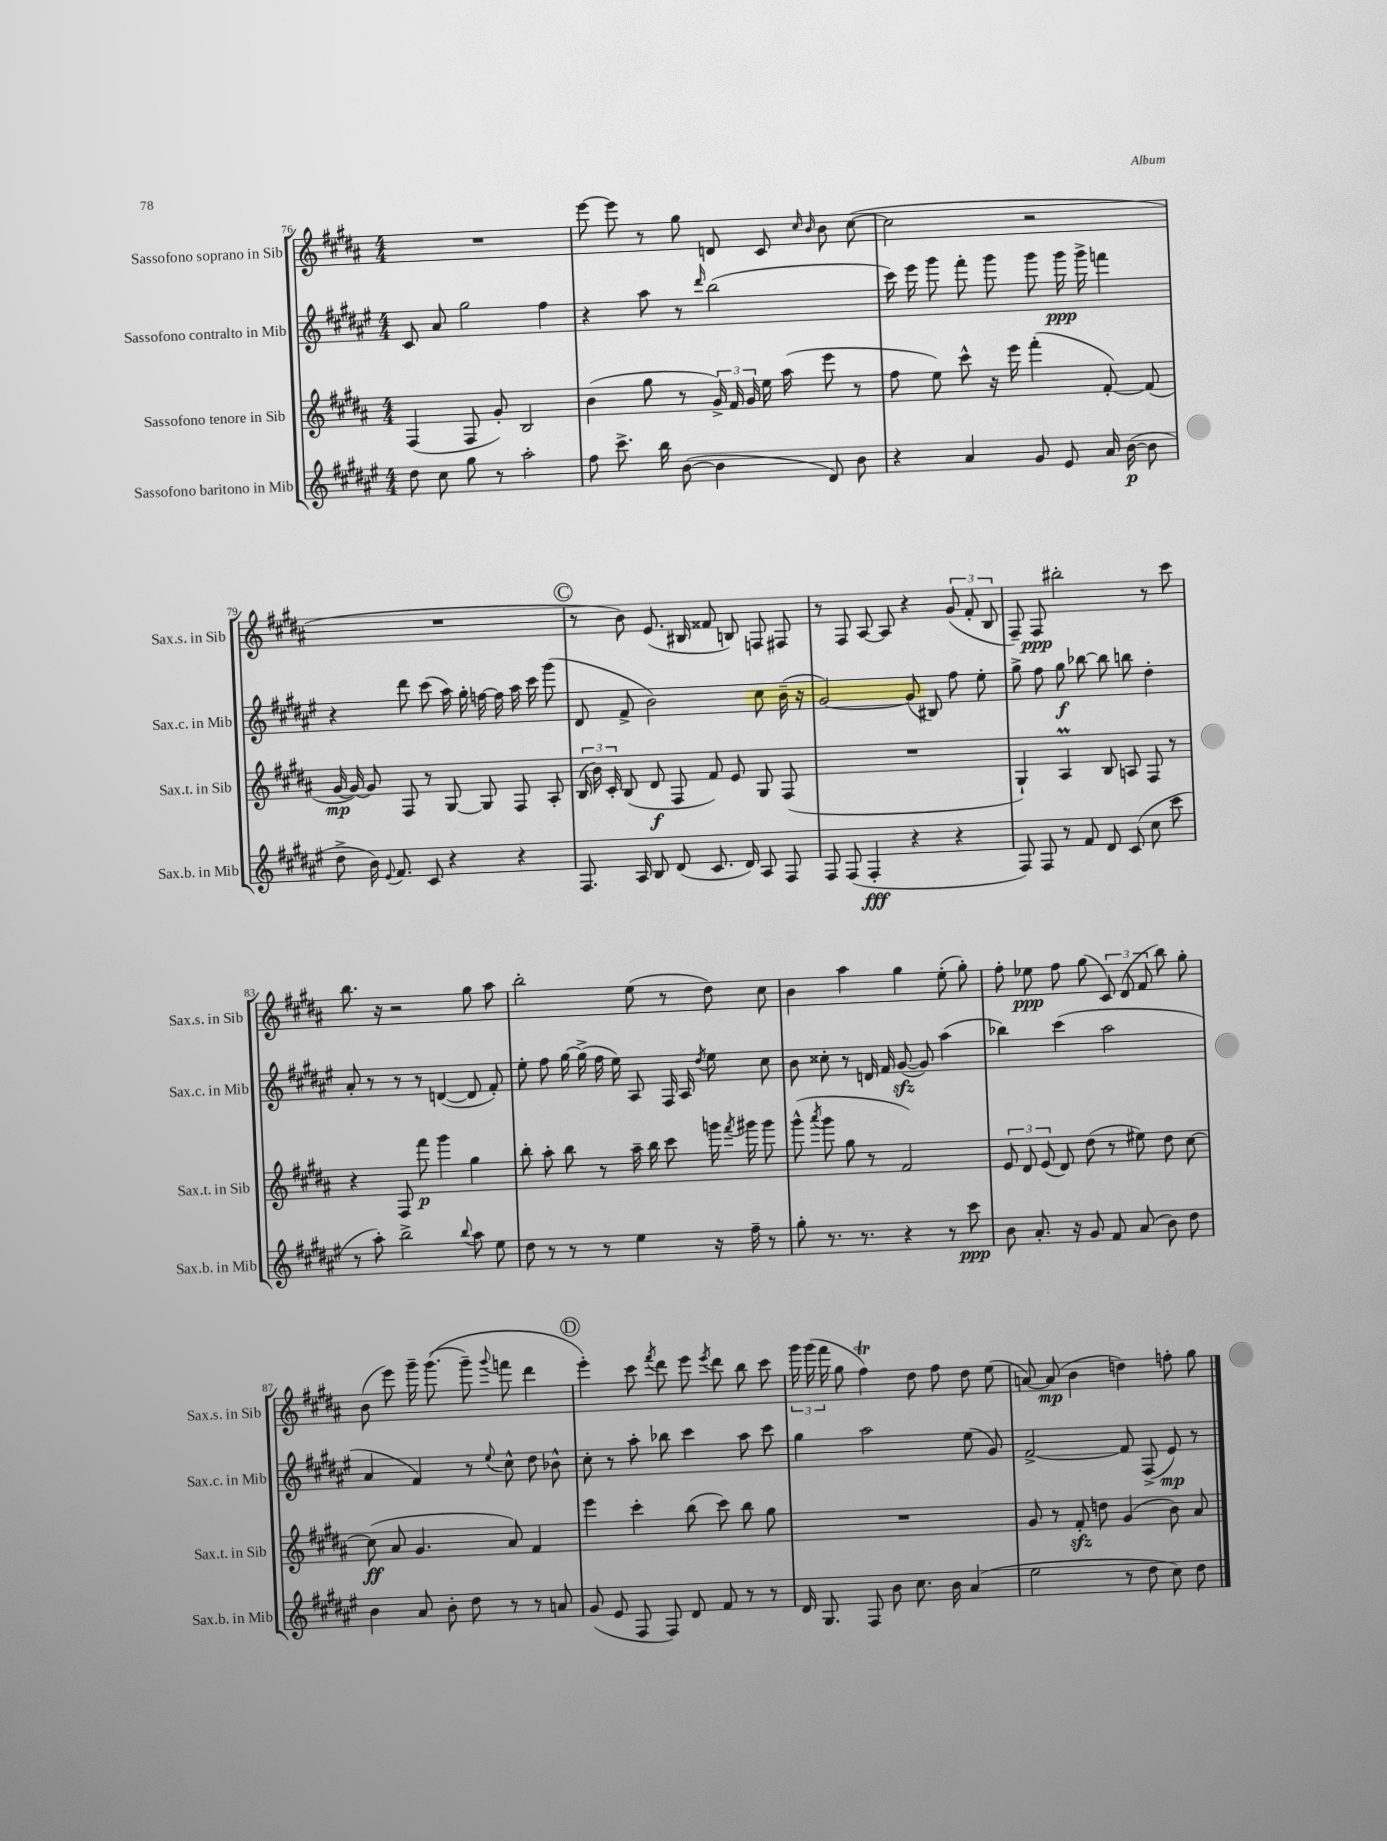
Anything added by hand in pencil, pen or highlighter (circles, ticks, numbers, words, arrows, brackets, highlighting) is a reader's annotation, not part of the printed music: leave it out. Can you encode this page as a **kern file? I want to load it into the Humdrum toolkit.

**kern	**dynam	**kern	**dynam	**kern	**dynam	**kern	**dynam
*part4	*part4	*part3	*part3	*part2	*part2	*part1	*part1
*staff4	*staff4	*staff3	*staff3	*staff2	*staff2	*staff1	*staff1
*I"Sassofono baritono in Mib	*	*I"Sassofono tenore in Sib	*	*I"Sassofono contralto in Mib	*	*I"Sassofono soprano in Sib	*
*I'Sax.b. in Mib	*	*I'Sax.t. in Sib	*	*I'Sax.c. in Mib	*	*I'Sax.s. in Sib	*
*clefG2	*	*clefG2	*	*clefG2	*	*clefG2	*
*k[f#c#g#d#a#e#]	*	*k[f#c#g#d#a#]	*	*k[f#c#g#d#a#e#]	*	*k[f#c#g#d#a#]	*
*M4/4	*	*M4/4	*	*M4/4	*	*M4/4	*
=76	=76	=76	=76	=76	=76	=76	=76
8dd#\	.	(4F#/	.	8c#/	.	1r	.
8cc#\	.	.	.	8a#/	.	.	.
8gg#\	.	8F#/	.	2gg#\	.	.	.
8r	.	8g#'/)	.	.	.	.	.
2aa#'\	.	2B/	.	.	.	.	.
.	.	.	.	4ff#\	.	.	.
=77	=77	=77	=77	=77	=77	=77	=77
8ff#\	.	(4b\	.	4r	.	[8eee\	.
8.ccc#^\	.	.	.	.	.	8eee\]	.
.	.	8gg#\	.	8aa#\	.	8r	.
16bb\	.	.	.	.	.	.	.
([8b\	.	8r	.	8r	.	8gg#\	.
.	.	.	.	16qqddd#/	.	.	.
4b\]	.	24g#^/)	.	(2bb\	.	8dn/	.
.	.	24f#/	.	.	.	.	.
.	.	24g#/	.	.	.	.	.
.	.	16ee\	.	.	.	8c#/	.
.	.	(16aa#\	.	.	.	.	.
.	.	.	.	.	.	16qqcc#/	.
.	.	.	.	.	.	16qqb/	.
8d#/)	.	8eee\	.	.	.	8b\	.
8b\	.	8r	.	.	.	([8cc#\	.
=78	=78	=78	=78	=78	=78	=78	=78
4r	.	8ff#\	.	16ccc#\)	.	2cc#\]	.
.	.	.	.	16eee#\	.	.	.
.	.	8ee\)	.	8ggg#\	.	.	.
4a#/	.	8ccc#^^\	.	8fff#'\	.	.	.
.	.	16r	.	8ggg#\	.	.	.
.	.	16eee\	.	.	.	.	.
8g#/	.	(4fff#'\	.	8ggg#\	.	2r	.
8e#/	.	.	.	16ggg#\	ppp	.	.
.	.	.	.	16ggg#^\	.	.	.
16a#/	.	[8f#'/)	.	4fffn\	.	.	.
([16b\	p	.	.	.	.	.	.
8b\]	.	(8f#/]	.	.	.	.	.
!!LO:LB:g=z
=79	=79	=79	=79	=79	=79	=79	=79
8dd#^\	.	[16g#/	mp	4r	.	1r	.
.	.	16g#/_)	.	.	.	.	.
16b\)	.	8g#/]	.	.	.	.	.
8qqe#/	.	.	.	.	.	.	.
8.f#/	.	.	.	.	.	.	.
.	.	8F#/	.	8ddd#\	.	.	.
8c#/	.	8r	.	(8ccc#\	.	.	.
4r	.	[8G#/	.	16aa#\)	.	.	.
.	.	.	.	16gg#'\	.	.	.
.	.	8G#/]	.	[16ffn\	.	.	.
.	.	.	.	16ff\]	.	.	.
4r	.	8F#/	.	16aa#\	.	.	.
.	.	.	.	16ccc#\	.	.	.
.	.	8A#'/	.	(8ggg#\	.	.	.
!!LO:REH:place=s1:t=C
=80	=80	=80	=80	=80	=80	=80	=80
8.F#/	.	(24B/	.	8d#/	.	8r	.
.	.	24b\)	.	.	.	.	.
.	.	24c#'/	.	.	.	.	.
.	.	(8B/	.	8f#^/	.	8b\)	.
16A#/	.	.	.	.	.	.	.
8B/	.	8d#/	f	2b\)	.	(8.e/	.
(8d#/	.	8F#/	.	.	.	.	.
.	.	.	.	.	.	16B#X/	.
8.c#/	.	8f#/)	.	.	.	8f##X/	.
.	.	8e/	.	.	.	8Bn/)	.
16d#/)	.	.	.	.	.	.	.
8A#/	.	8G#/	.	8cc#\	.	8Fn/	.
8F#/	.	(8F#/	.	(16b~\	.	8F#X/	.
.	.	.	.	16r	.	.	.
=81	=81	=81	=81	=81	=81	=81	=81
8F#/	.	1r	.	[2g#/)	.	8r	.
(8F#/	.	.	.	.	.	8F#/	.
4F#'/	fff	.	.	.	.	[8A#/	.
.	.	.	.	.	.	8A#/]	.
4r	.	.	.	(8g#/]	.	4r	.
.	.	.	.	8B#X/)	.	.	.
4r	.	.	.	8ff#\	.	(12g#/	.
.	.	.	.	.	.	12f#'/	.
.	.	.	.	8ee#'\	.	.	.
.	.	.	.	.	.	12B/	.
=82	=82	=82	=82	=82	=82	=82	=82
8F#/)	.	4G#`/)	.	8gg#^\	.	8F#~/)	.
8F#/	.	.	.	8ff#\	.	8F#/	ppp
8r	.	4A#m/	.	8gg#\	f	2bb#X'\	.
8f#/	.	.	.	[8bb-X\	.	.	.
8d#/	.	8B/	.	8bb-\]	.	.	.
(8c#/	.	8An/	.	8bbn\	.	.	.
8cc#\	.	8F#/	.	4dd#'\	.	8r	.
8ccc#\	.	8r	.	.	.	8ccc#\	.
!!LO:LB:g=z
=83	=83	=83	=83	=83	=83	=83	=83
8r	.	4r	.	8a#'/	.	8.bb\	.
8aa#'\)	.	.	.	8r	.	.	.
.	.	.	.	.	.	16r	.
2bb^\	.	8F#/	.	8r	.	2r	.
.	.	8fff#\	p	8r	.	.	.
.	.	4ggg#\	.	([4dn/	.	.	.
8qqbb/	.	.	.	.	.	.	.
8aa#\	.	4gg#\	.	8d/]	.	8gg#\	.
8ee#\	.	.	.	8f#'/)	.	8aa#\	.
=84	=84	=84	=84	=84	=84	=84	=84
8dd#\	.	8bb'\	.	8ee#'\	.	2bb'\	.
8r	.	8aa#'\	.	8ff#\	.	.	.
8r	.	8bb\	.	[16gg#\	.	.	.
.	.	.	.	(16gg#^\]	.	.	.
8r	.	8r	.	16ff#\	.	.	.
.	.	.	.	16ee#\)	.	.	.
4ee#\	.	16aa#~\	.	8A#/	.	(8ee\	.
.	.	16bb\	.	.	.	.	.
.	.	8ccc#\	.	16F#/	.	8r	.
.	.	.	.	16A#/	.	.	.
.	.	.	.	8qdd#/	.	.	.
16r	.	16gggn\	.	8ee#\	.	8dd#\)	.
.	.	8qfff#/	.	.	.	.	.
16ff#~\	.	16ggg#X\	.	.	.	.	.
8r	.	8ggg#\	.	8cc#\	.	8cc#\	.
=85	=85	=85	=85	=85	=85	=85	=85
8gg#'\	.	(8ggg#^^\	.	8b\	.	4b\	.
.	.	8qaaa#/	.	.	.	.	.
8.r	.	8ggg#\	.	8cc##X'\	.	.	.
.	.	8gg#\	.	8r	.	4aa#\	.
8.r	.	.	.	.	.	.	.
.	.	8r	.	16dn/	.	.	.
.	.	.	.	16f#/	.	.	.
4r	.	2f#/)	.	([8g#zz/	.	4gg#\	.
.	.	.	.	8g#/])	.	.	.
8r	.	.	.	(4aa#\	.	(8ee'\	.
8ccc#\	ppp	.	.	.	.	8gg#'\)	.
=86	=86	=86	=86	=86	=86	=86	=86
8b\	.	12e/	.	4bb-X\)	.	8ff#'\	.
.	.	12d#/	.	.	.	.	.
8.a#'/	.	.	.	.	.	8ee-X\	ppp
.	.	(12e/	.	.	.	.	.
.	.	8d#/)	.	(4ccc#\	.	8ff#\	.
16r	.	.	.	.	.	.	.
8g#/	.	(8dd#\	.	.	.	(8gg#\	.
8f#/	.	8r	.	2aa#\	.	12c#/)	.
.	.	.	.	.	.	(12d#/	.
(8a#/	.	8ee#X\)	.	.	.	.	.
.	.	.	.	.	.	12f#/	.
8b\)	.	8dd#\	.	.	.	8bb\)	.
8dd#\	.	[8cc#\	.	.	.	8gg#'\	.
!!LO:LB:g=z
=87	=87	=87	=87	=87	=87	=87	=87
4b\	.	(8cc#\]	ff	4a#/	.	(8b\	.
.	.	8a#/	.	.	.	8eee\)	.
8a#/	.	4.g#/	.	4f#/)	.	16ggg#~\	.
.	.	.	.	.	.	((8.ggg#\	.
8b'\	.	.	.	.	.	.	.
8dd#\	.	.	.	8r	.	8ggg#~\)	.
.	.	.	.	8qqee#/	.	8qqggg#/	.
8r	.	8a#/)	.	8cc#^^\	.	8fffn\	.
8r	.	4f#/	.	8dd#\	.	4ddd#\	.
8an/	.	.	.	8b-X^^\	.	.	.
!!LO:REH:place=s1:t=D
=88	=88	=88	=88	=88	=88	=88	=88
(8g#/	.	4eee\	.	8cc#'\	.	4eee'\)	.
8e#/	.	.	.	8r	.	.	.
8F#/	.	4ccc#'\	.	8aa#'\	.	8ccc#\	.
.	.	.	.	.	.	8qfff#/	.
8F#/)	.	.	.	8bb-X\	.	8ddd#\	.
8d#/	.	(8bb\	.	4ccc#\	.	8eee\	.
.	.	.	.	.	.	8qeee/	.
8f#/	.	8ccc#\)	.	.	.	8ddd#\	.
8r	.	8bb\	.	8aa#\	.	8bb\	.
8r	.	8gg#\	.	8ccc#\	.	8ccc#\	.
=89	=89	=89	=89	=89	=89	=89	=89
16d#/	.	1r	.	4gg#\	.	24ggg#\	.
.	.	.	.	.	.	(24ggg#\	.
8.G#/	.	.	.	.	.	.	.
.	.	.	.	.	.	24fff#\	.
.	.	.	.	.	.	8gg#\	.
8F#/	.	.	.	2aa#\	.	4ff#T\)	.
8b\	.	.	.	.	.	.	.
8.cc#\	.	.	.	.	.	8dd#\	.
.	.	.	.	.	.	8ff#\	.
16b\	.	.	.	.	.	.	.
(4a#/	.	.	.	(8ee#\	.	8dd#\	.
.	.	.	.	8g#/)	.	(8ee\	.
=90	=90	=90	=90	=90	=90	=90	=90
2ee#\	.	8g#/	.	[2f#^/	.	[8an/)	.
.	.	8r	.	.	.	(8a/]	mp
.	.	8f#zz'/	.	.	.	4b\	.
.	.	8ddn\	.	.	.	.	.
8r	.	(4g#/	.	8f#/]	.	4ddn\)	.
8dd#\	.	.	.	(8F#^/	.	.	.
8cc#\)	.	8b\)	.	8e#/)	mp	8ffn'\	.
8dd#\	.	8a#/	.	8r	.	8gg#\	.
==	==	==	==	==	==	==	==
*-	*-	*-	*-	*-	*-	*-	*-
